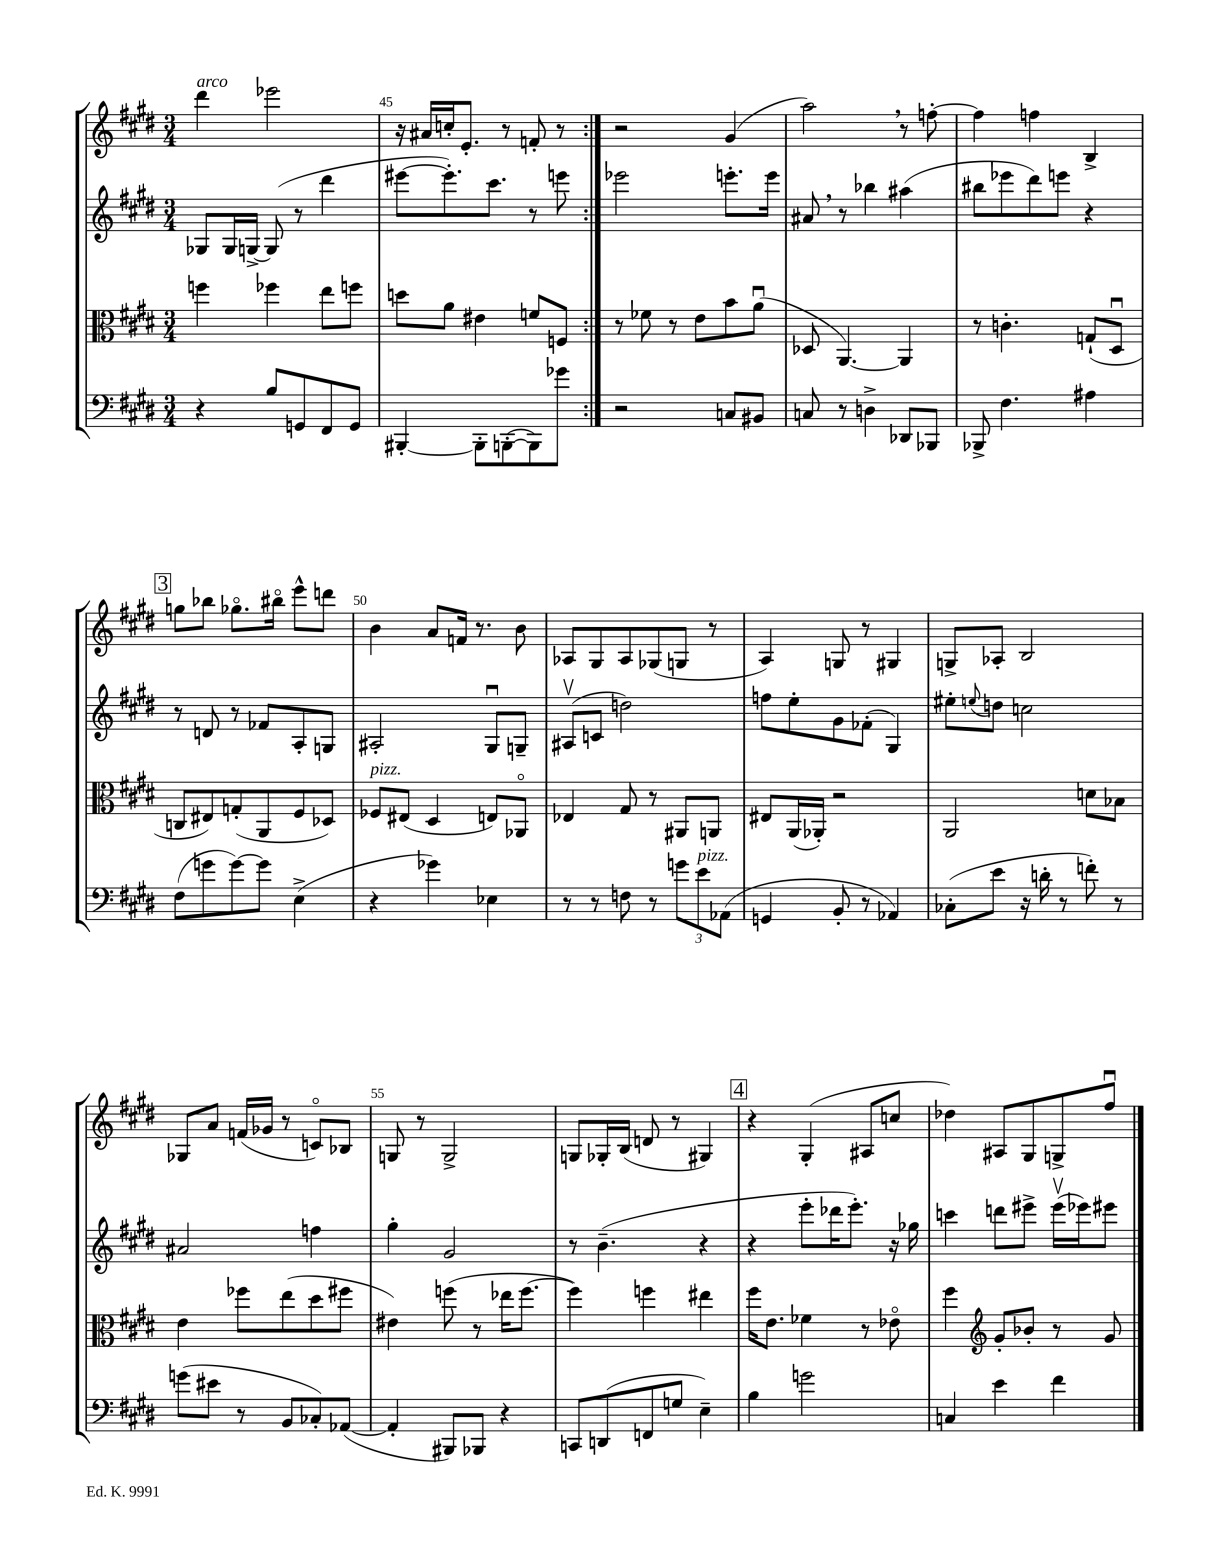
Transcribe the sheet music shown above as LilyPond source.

<<
\new StaffGroup <<
\new Staff = "s0" {
    \clef treble \key e \major \numericTimeSignature \time 3/4
    \repeat volta 2 { dis'''4^\markup { \italic "arco" } ees'''2 |
    r16 ais'16 c''16-. e'8.-. r8 f'8-. r8 | }
    r2 gis'4( |
    a''2) \breathe r8 f''8~-. |
    f''4 f''4 b4-> |
    \mark \markup { \box "3" } g''8 bes''8 ges''8.\flageolet bis''16\flageolet e'''8-^ d'''8 |
    b'4 a'8 f'16 r8. b'8 |
    aes8 gis8 aes8 ges8( g8 r8 |
    a4) g8 r8 gis4 |
    g8-> aes8-. b2 |
    ges8 a'8 f'16( ges'16 r8 c'8\flageolet) bes8 |
    g8 r8 g2-> |
    g8 ges16-. b16( d'8 r8 gis4) |
    \mark \markup { \box "4" } r4 gis4-.( ais8 c''8 |
    des''4) ais8 gis8 g8-> fis''8\downbow \bar "|." |
}
\new Staff = "s1" {
    \clef treble \key e \major \numericTimeSignature \time 3/4
    \repeat volta 2 { ges8 ges16 g16~-> g8( r8 dis'''4 |
    eis'''8~ eis'''8.-.) cis'''8. r8 e'''8 | }
    ees'''2 e'''8.-. e'''16 |
    ais'8 \breathe r8 bes''4 ais''4( |
    bis''8 ees'''8 dis'''8) e'''8 r4 |
    \mark \markup { \box "3" } r8 d'8 r8 fes'8 a8-. g8 |
    ais2-. gis8\downbow g8-- |
    ais8\upbow( c'8 d''2) |
    f''8 e''8-. gis'8 fes'8-.( gis4) |
    eis''8-. \appoggiatura { e''8 } d''8 c''2 |
    ais'2 f''4 |
    gis''4-. gis'2 |
    r8 b'4.--( r4 |
    \mark \markup { \box "4" } r4 e'''8-. des'''16 e'''8.-.) r16 ges''16 |
    c'''4 d'''8 eis'''8-> eis'''16\upbow( ees'''16) eis'''8 \bar "|." |
}
\new Staff = "s2" {
    \clef alto \key e \major \numericTimeSignature \time 3/4
    \repeat volta 2 { f''4 fes''4 e''8 f''8 |
    d''8 a'8 eis'4 f'8 f8 | }
    r8 fes'8 r8 e'8 b'8 a'8\downbow( |
    des8 a,4.~) a,4 |
    r8 c'4.-. g8-!( dis8\downbow |
    \mark \markup { \box "3" } c8 eis8) g8-.( a,8 fis8 des8) |
    fes8^\markup { \italic "pizz." } eis8( dis4 e8) aes,8\flageolet |
    ees4 gis8 r8 ais,8 a,8 |
    eis8 a,16( aes,16-.) r2 |
    a,2 d'8 bes8 |
    e'4 fes''8 e''8( dis''8 fis''8 |
    eis'4) f''8( r8 ees''16 f''8.~ |
    f''4) f''4 eis''4 |
    \mark \markup { \box "4" } fis''16 e'8. fes'4 r8 ees'8\flageolet |
    fis''4 \clef treble gis'8-. bes'8-. r8 gis'8 \bar "|." |
}
\new Staff = "s3" {
    \clef bass \key e \major \numericTimeSignature \time 3/4
    \repeat volta 2 { r4 b8 g,8 fis,8 g,8 |
    bis,,4~-. bis,,8-. b,,8~-.( b,,8) ges'8 | }
    r2 c8 bis,8 |
    c8 r8 d4-> des,8 bes,,8 |
    bes,,8-> fis4. ais4 |
    \mark \markup { \box "3" } fis8( g'8 g'8~) g'8 e4->( |
    r4 ges'4) ees4 |
    r8 r8 f8 r8 \tuplet 3/2 { g'8 e'8^\markup { \italic "pizz." } aes,8( } |
    g,4 b,8-. r8 aes,4) |
    ces8-.( e'8 r16 d'16-. r8 f'8-.) r8 |
    g'8( eis'8 r8 b,8 ces8-.) aes,8~( |
    aes,4-. bis,,8) bes,,8 r4 |
    c,8 d,8( f,8 g8 e4--) |
    \mark \markup { \box "4" } b4 g'2 |
    c4 e'4 fis'4 \bar "|." |
}
>>
>>
\layout { \context { \Score currentBarNumber = #44 \override BarNumber.break-visibility = ##(#f #t #t) barNumberVisibility = #(every-nth-bar-number-visible 5) } }
